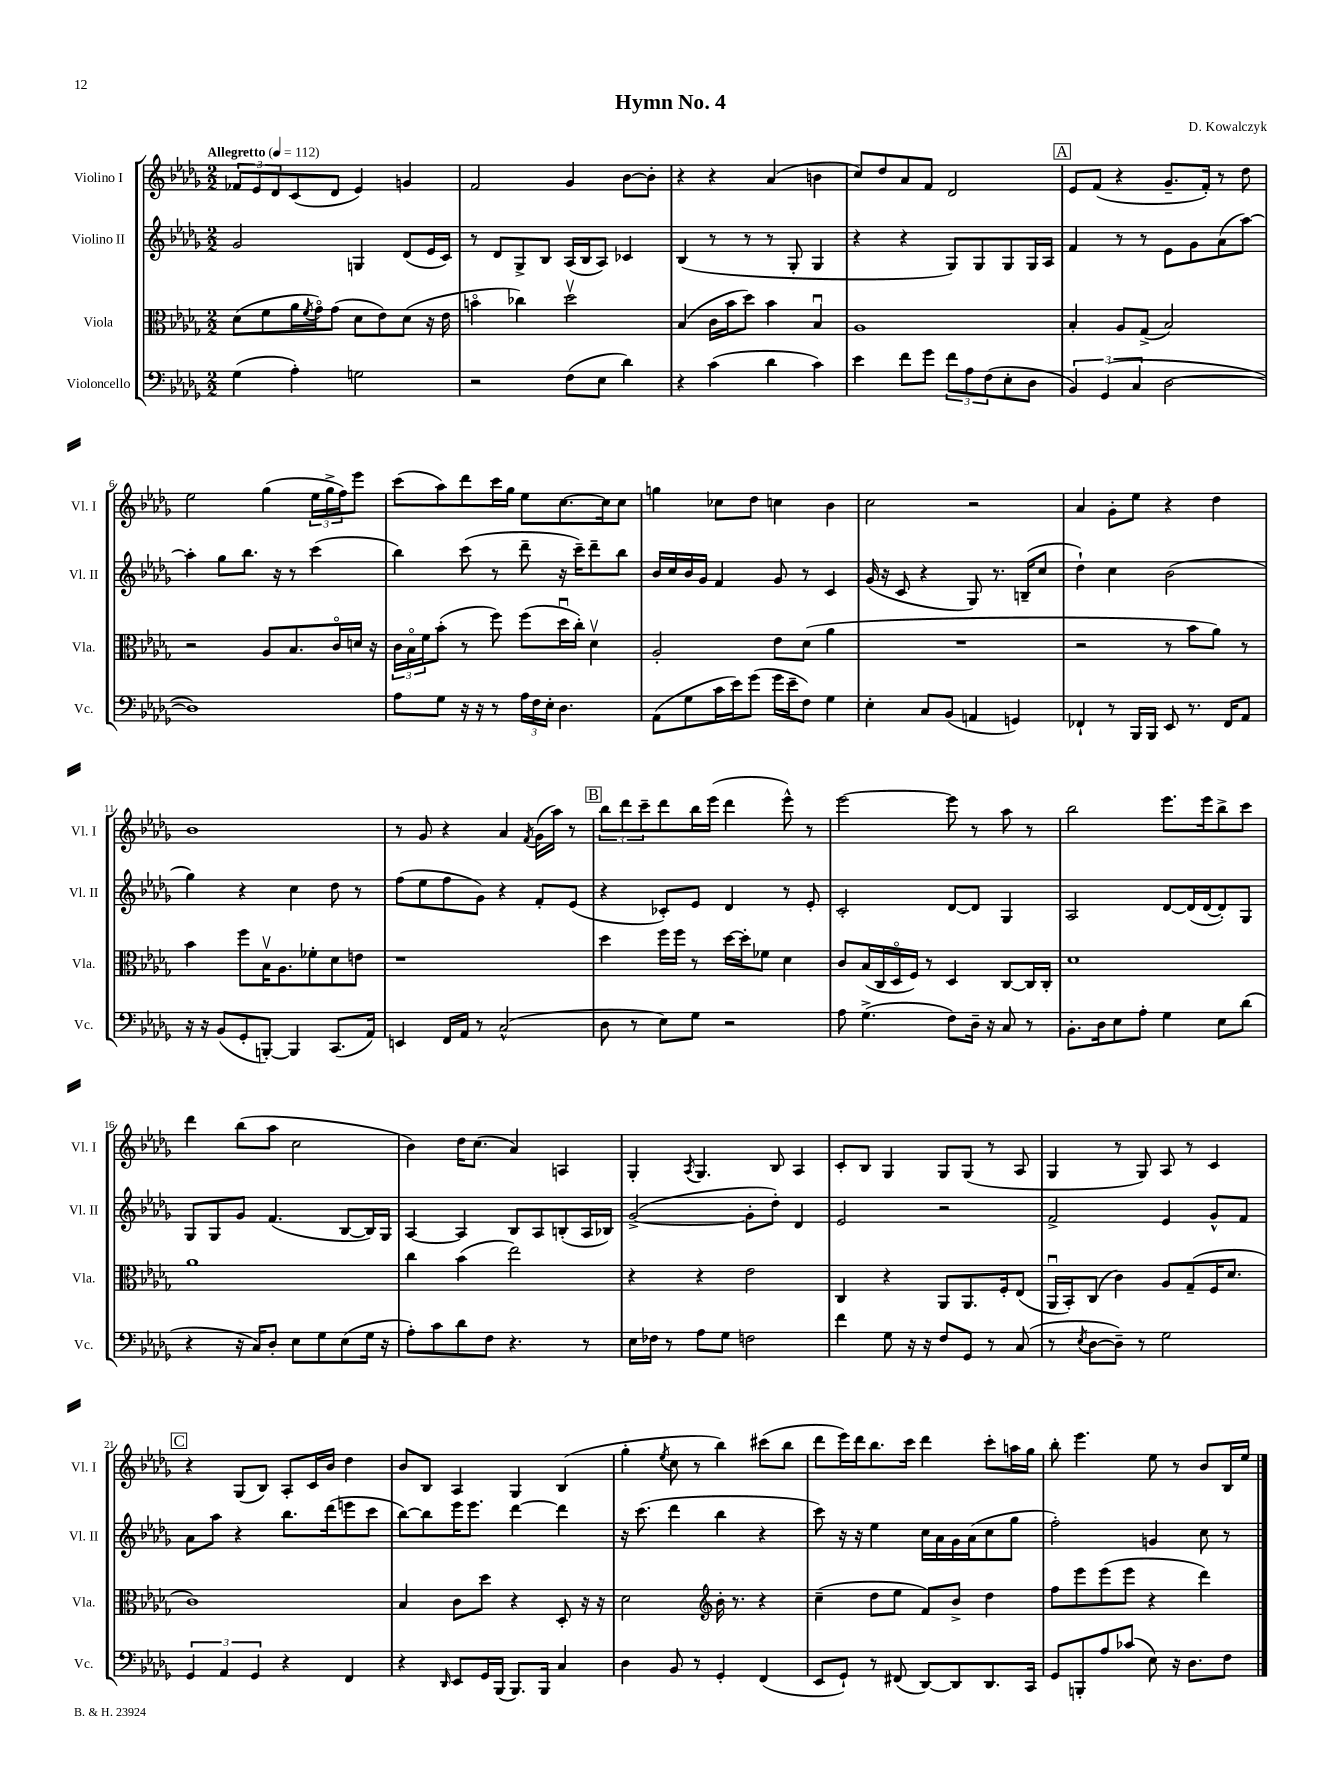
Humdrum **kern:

**kern	**kern	**kern	**kern
*staff4	*staff3	*staff2	*staff1
*clefF4	*clefC3	*clefG2	*clefG2
*k[b-e-a-d-g-]	*k[b-e-a-d-g-]	*k[b-e-a-d-g-]	*k[b-e-a-d-g-]
*M2/2	*M2/2	*M2/2	*M2/2
*MM112	*MM112	*MM112	*MM112
(4G-	(8d-	2g-	12f-
.	.	.	12e-
.	8f	.	.
.	.	.	12d-
4A-')	16a-	.	(8c
.	8qf	.	.
.	16g-o)	.	.
.	(8g-	.	8d-
2G	8d-	4G	4e-)
.	8e-)	.	.
.	(8d-	(8d-	4g
.	16r	16e-	.
.	16e-	16c)	.
=	=	=	=
2r	4bo	8r	2f
.	.	8d-	.
.	4cc-)	8G-^	.
.	.	8B-	.
(8F	2dd-v	(16A-	4g-
.	.	16B-	.
8E-	.	8A-)	.
4d-)	.	4c-	[8b-
.	.	.	8b-']
=	=	=	=
4r	(4B-	(4B-	4r
(4c	16c	8r	4r
.	16b-	.	.
.	8dd-)	8r	.
4d-	4b-	8r	(4a-
.	.	8G-'	.
4c)	4B-u	4G-	4b
=	=	=	=
4e-	1A-	4r	8cc)
.	.	.	8dd-
8f	.	4r	8a-
8g-	.	.	8f
12f	.	8G-)	2d-
12A-	.	.	.
.	.	8G-	.
(12F	.	.	.
8E-'	.	8G-	.
8D-	.	16G-	.
.	.	16A-	.
=	=	=	=
6BB-)	4B-'	4f	8e-
.	.	.	(8f
(6GG-	.	.	.
.	8A-	8r	4r
6C	.	.	.
.	(8G-^	8r	.
[2D-	2B-)	8e-	8.g-~
.	.	8g-	.
.	.	.	16f')
.	.	(8a-	8r
.	.	[8aa-)	8dd-
=	=	=	=
1D-])	2r	4aa-']	2ee-
.	.	8gg-	.
.	.	8.bb-	.
.	8A-	.	(4gg-
.	.	16r	.
.	8.B-	8r	.
.	.	(4ccc	24ee-
.	.	.	24gg-^
.	16co	.	.
.	.	.	24ff)
.	16d	.	8eee-
.	16r	.	.
=	=	=	=
8A-	24c	4bb-)	(8ccc
.	24B-o	.	.
.	24f	.	.
8G-	(8b-'	.	8aa-)
16r	8r	(8ccc	8ddd-
16r	.	.	.
8r	8ff)	8r	16ccc
.	.	.	16gg-
24A-	(8ff	8ddd-~	8ee-
24F	.	.	.
24E-'	.	.	.
4.D-	16dd-u	16r	[8.cc
.	16cc')	16ccc~)	.
.	4d-v	8ddd-~	.
.	.	.	16cc]
.	.	8bb-	8cc
=	=	=	=
(8AA-	2A-'	16b-	4gg
.	.	16cc	.
8G-	.	16b-	.
.	.	16g-	.
16c	.	4f	8cc-
16e-)	.	.	.
(8g-	.	.	8dd-
16g-	8e-	8g-	4cc
16e-~	.	.	.
8F)	(8d-	8r	.
4G-	4a-	4c	4b-
=	=	=	=
4E-'	1r	(16g-	2cc
.	.	16r	.
.	.	8c	.
8C	.	4r	.
(8BB-	.	.	.
4AA	.	8G-)	2r
.	.	8.r	.
4GG)	.	.	.
.	.	(16B~	.
.	.	8cc	.
=	=	=	=
4FF-`	2r	4dd-`)	4a-
8r	.	4cc	8g-'
16BBB-	.	.	8ee-
16BBB-	.	.	.
8EE-	8r	(2b-	4r
8.r	8b-	.	.
.	8a-)	.	4dd-
16FF-	.	.	.
8AA-	8r	.	.
=	=	=	=
16r	4b-	4gg-)	1b-
16r	.	.	.
(8BB-	.	.	.
8GG-'	8ff	4r	.
[8BBB')	16B-v	.	.
.	8.A-	.	.
4BBB]	.	4cc	.
.	8f-'	.	.
(8.CC	8d-	8dd-	.
.	8e	8r	.
16AA-)	.	.	.
=	=	=	=
4EE	1r	(8ff	8r
.	.	8ee-	8g-
16FF	.	8ff	4r
16AA-	.	.	.
8r	.	8g-)	.
(2C^^	.	4r	4a-
.	.	.	8qf
.	.	8f'	(16g-
.	.	.	16aa-)
.	.	(8e-	8r
=	=	=	=
8D-	4dd-	4r	12bb-
.	.	.	12ddd-
8r	.	.	.
.	.	.	12ccc~
8E-)	16ff	8c-')	8ddd-
.	16ff	.	.
8G-	8r	8e-	16bb-
.	.	.	(16eee-
2r	[16dd-	4d-	4ddd-
.	16dd-']	.	.
.	8f-	.	.
.	4d-	8r	8eee-^^)
.	.	8e-'	8r
=	=	=	=
8A-	8c	2c'	[2eee-
(4.G-^	(16B-	.	.
.	16C	.	.
.	16D-o	.	.
.	16F)	.	.
.	8r	.	.
8F)	4D-	[8d-	8eee-]
16D-~	.	8d-]	8r
16r	.	.	.
8C	[8C	4G-	8aa-
8r	16C]	.	8r
.	16C'	.	.
=	=	=	=
8.BB-'	1d-	2A-	2bb-
16D-	.	.	.
8E-	.	.	.
8A-'	.	.	.
4G-	.	[8d-	8.eee-
.	.	(16d-]	.
.	.	[16d-	16eee-
8E-	.	8d-'])	8bb-^
(8d-	.	8G-	8ccc
=	=	=	=
4r	1a-	8G-	4ddd-
.	.	8G-	.
16r	.	8g-	(8bb-
16C)	.	.	.
8D-'	.	(4.f	8aa-
8E-	.	.	2cc
8G-	.	.	.
(8E-	.	[8B-	.
16G-	.	16B-])	.
16r	.	16G-	.
=	=	=	=
8A-')	4cc	[4A-	4b-)
8c	.	.	.
8d-	(4b-	4A-]	16dd-
.	.	.	(8.cc
8F	.	.	.
4.r	2ee-)	8B-	4a-)
.	.	8A-	.
.	.	(8B'	4A
8r	.	16A-	.
.	.	16B-)	.
=	=	=	=
16E-	4r	([2g-^	4G-'
16F-	.	.	.
8r	.	.	.
.	.	.	8qA-
8A-	4r	.	4.G-
8G-	.	.	.
2F	2e-	8g-']	.
.	.	8dd-')	8B-
.	.	4d-	4A-
=	=	=	=
4f	4C	2e-	8c'
.	.	.	8B-
8G-	4r	.	4G-
16r	.	.	.
16r	.	.	.
8F	8AA-	2r	8G-
8GG-	8.AA-	.	(8G-
8r	.	.	8r
.	16F'	.	.
(8C	(8E-	.	8A-
=	=	=	=
8r	16AA-u	2f^	4G-
.	16BB-')	.	.
8qE-	.	.	.
[8D-	(8C	.	.
8D-~])	4c)	.	8r
8r	.	.	8G-)
2G-	8A-	4e-	8A-
.	(8G-~	.	8r
.	16F	8g-^^	4c
.	8.d-	.	.
.	.	8f	.
=	=	=	=
6GG-	1c)	8a-	4r
.	.	8aa-	.
6AA-	.	.	.
.	.	4r	(8G-
6GG-	.	.	.
.	.	.	8B-)
4r	.	8.bb-	8A-'
.	.	.	16c
.	.	(16ddd-	16b-
4FF	.	8eee	4dd-
.	.	8ccc	.
=	=	=	=
4r	4B-	[8bb-)	8b-
.	.	8bb-]	8B-
16qqDD-	.	.	.
8EE-	8c	16eee-	4A-
.	.	8.eee-	.
16GG-	8dd-	.	.
(16BBB-	.	.	.
8.BBB-)	4r	[4ddd-	4G-
16BBB-	.	.	.
4C	8D-'	4ddd-]	(4B-
.	16r	.	.
.	16r	.	.
=	=	=	=
4D-	2d-	16r	4gg-'
.	.	(8.ccc	.
.	.	.	8qee-
8BB-	.	4ddd-	8cc
8r	.	.	8r
*	*clefG2	*	*
4GG-'	16b-'	4bb-	4bb-)
.	8.r	.	.
(4FF	4r	4r	(8ccc#
.	.	.	8bb-
=	=	=	=
8EE-	(4cc~	8ccc)	8ddd-
8GG-`)	.	16r	16eee-)
.	.	16r	16ddd-
8r	8dd-	4ee-	8.bb-
(8FF#	8ee-	.	.
.	.	.	16ccc
[8DD-)	8f)	16cc	4ddd-
.	.	16a-	.
8DD-]	8b-^	16g-	.
.	.	(16a-	.
8.DD-	4dd-	8cc	8ccc'
.	.	8gg-	16aa
16CC	.	.	16gg-
=	=	=	=
8GG-	8ff	2ff')	8bb-'
8BBB'	8eee-	.	4.eee-
8A-	(8eee-	.	.
(8c-	8eee-	.	.
8E-)	4r	4g	8ee-
16r	.	.	8r
8.D-	.	.	.
.	4ddd-)	8cc	8b-
8F	.	8r	16B-
.	.	.	16ee-
==	==	==	==
*-	*-	*-	*-
